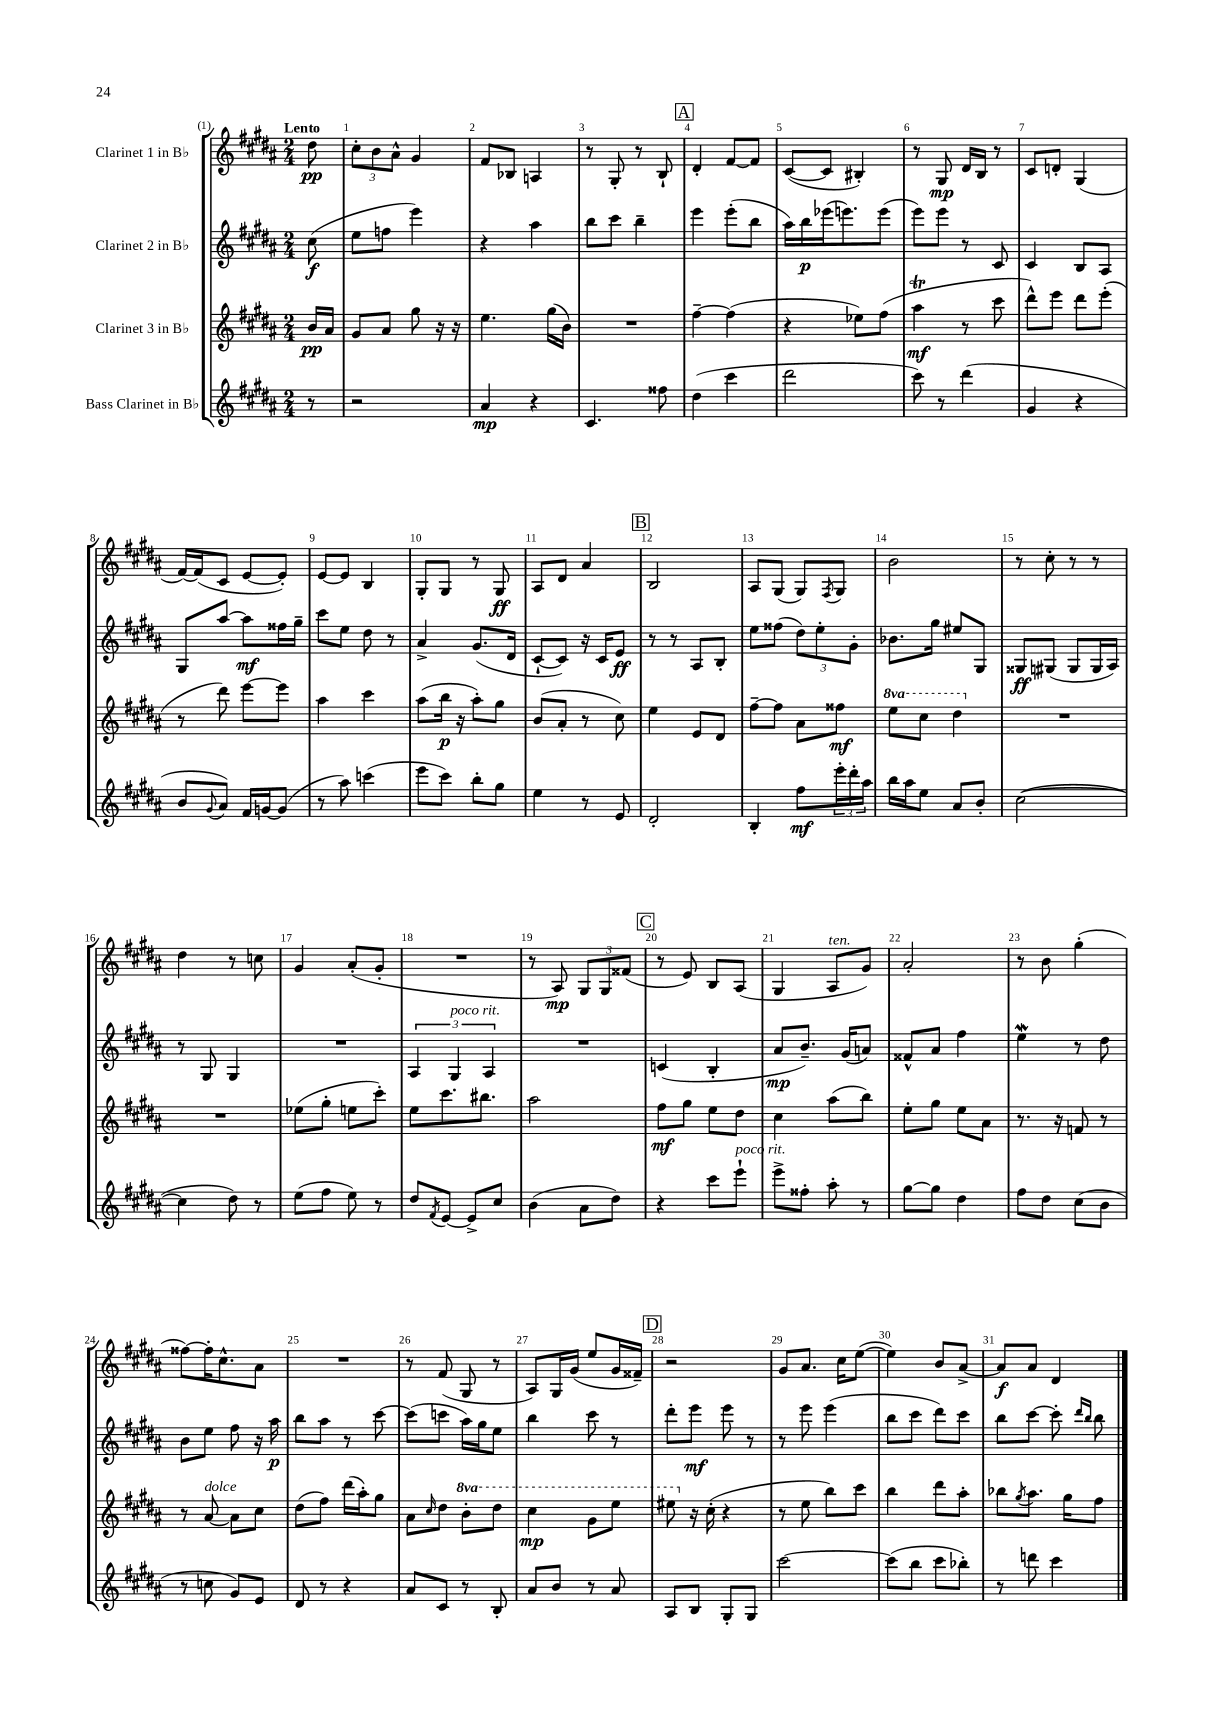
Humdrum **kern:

**kern	**dynam	**kern	**dynam	**kern	**dynam	**kern	**dynam
*part4	*part4	*part3	*part3	*part2	*part2	*part1	*part1
*staff4	*staff4	*staff3	*staff3	*staff2	*staff2	*staff1	*staff1
*I"Bass Clarinet in B♭	*	*I"Clarinet 3 in B♭	*	*I"Clarinet 2 in B♭	*	*I"Clarinet 1 in B♭	*
*clefG2	*	*clefG2	*	*clefG2	*	*clefG2	*
*k[f#c#g#d#a#]	*	*k[f#c#g#d#a#]	*	*k[f#c#g#d#a#]	*	*k[f#c#g#d#a#]	*
*M2/4	*	*M2/4	*	*M2/4	*	*M2/4	*
=	=	=	=	=	=	=	=
!	!	!	!	!	!	!LO:TX:a:B:t=Lento	!
8r	.	16b/LL	pp	(8cc#\	f	8dd#\	pp
.	.	16a#/JJ	.	.	.	.	.
=1	=1	=1	=1	=1	=1	=1	=1
2r	.	8g#/L	.	8ee\L	.	12cc#'\L	.
.	.	.	.	.	.	12b\	.
.	.	8a#/J	.	8ffn\J	.	.	.
.	.	.	.	.	.	12a#^^\J	.
.	.	8gg#\	.	4eee\)	.	4g#/	.
.	.	16r	.	.	.	.	.
.	.	16r	.	.	.	.	.
=2	=2	=2	=2	=2	=2	=2	=2
4a#/	mp	4.ee\	.	4r	.	8f#/L	.
.	.	.	.	.	.	8B-X/J	.
4r	.	.	.	4aa#\	.	4An/	.
.	.	(16gg#\LL	.	.	.	.	.
.	.	16b\JJ)	.	.	.	.	.
=3	=3	=3	=3	=3	=3	=3	=3
4.c#/	.	2r	.	8bb\L	.	8r	.
.	.	.	.	8ccc#\J	.	8G#'/	.
.	.	.	.	4bb~\	.	8r	.
8ff##X\	.	.	.	.	.	8B`/	.
!!LO:REH:place=s1:t=A
=4	=4	=4	=4	=4	=4	=4	=4
(4dd#\	.	[4ff#~\	.	4eee\	.	4d#'/	.
4ccc#\	.	(4ff#\]	.	(8eee'\L	.	[8f#/L	.
.	.	.	.	8bb\J	.	8f#/J]	.
=5	=5	=5	=5	=5	=5	=5	=5
2ddd#\	.	4r	.	16aa#\LL)	.	([8c#/L	.
.	.	.	.	16bb\	p	.	.
.	.	.	.	(16eee-X\J	.	8c#/J]	.
.	.	.	.	8.eeen\)	.	.	.
.	.	8ee-X\L)	.	.	.	4B#X'/)	.
.	.	(8ff#\J	.	(8eee\J	.	.	.
=6	=6	=6	=6	=6	=6	=6	=6
8ccc#\)	.	4aa#t\	mf	8eee\L)	.	8r	.
8r	.	.	.	8eee\J	.	8G#/	mp
(4ddd#\	.	8r	.	8r	.	16d#/LL	.
.	.	.	.	.	.	16B/JJ	.
.	.	8ccc#\	.	8c#/	.	8r	.
=7	=7	=7	=7	=7	=7	=7	=7
4g#/	.	8ddd#^^\L)	.	4c#/	.	8c#/L	.
.	.	8eee\J	.	.	.	8dn'/J	.
4r	.	8ddd#\L	.	8B/L	.	(4G#/	.
.	.	(8eee'\J	.	8A#/J	.	.	.
!!LO:LB:g=z
=8	=8	=8	=8	=8	=8	=8	=8
8b/L	.	8r	.	8G#/L	.	[16f#/LL)	.
.	.	.	.	.	.	(16f#/J]	.
8qqg#/	.	.	.	.	.	.	.
8a#/J)	.	8ddd#\)	.	[8aa#/J	.	8c#/J	.
16f#/LL	.	[8eee\L	.	8aa#\L]	mf	[8e/L	.
[16gn/J	.	.	.	.	.	.	.
(8g/J]	.	8eee\J]	.	16ff##X\L	.	8e'/J])	.
.	.	.	.	16gg#~\JJ	.	.	.
=9	=9	=9	=9	=9	=9	=9	=9
8r	.	4aa#\	.	8ccc#\L	.	[8e/L	.
8aa#\)	.	.	.	8ee\J	.	8e/J]	.
(4cccn\	.	4ccc#\	.	8dd#\	.	4B/	.
.	.	.	.	8r	.	.	.
=10	=10	=10	=10	=10	=10	=10	=10
8eee\L	.	(8aa#\L	.	4a#^/	.	8G#'/L	.
8ccc#\J)	.	16bb\Jk	p	.	.	8G#/J	.
.	.	16r	.	.	.	.	.
8bb'\L	.	8aa#'\L)	.	(8.g#/L	.	8r	.
8gg#\J	.	8gg#\J	.	.	.	8G#/	ff
.	.	.	.	16d#/Jk	.	.	.
=11	=11	=11	=11	=11	=11	=11	=11
4ee\	.	(8b/L	.	[8c#`/L	.	8A#/L	.
.	.	8a#'/J	.	8c#/J])	.	8d#/J	.
8r	.	8r	.	16r	.	4a#/	.
.	.	.	.	16c#/KL	.	.	.
8e/	.	8cc#\)	.	8e/J	ff	.	.
!!LO:REH:place=s1:t=B
=12	=12	=12	=12	=12	=12	=12	=12
2d#'/	.	4ee\	.	8r	.	2B/	.
.	.	.	.	8r	.	.	.
.	.	8e/L	.	8A#/L	.	.	.
.	.	8d#/J	.	8B'/J	.	.	.
=13	=13	=13	=13	=13	=13	=13	=13
4B'/	.	[8ff#~\L	.	8ee\L	.	8A#/L	.
.	.	8ff#\J]	.	(8ff##X\J	.	(8G#/J	.
8ff#\L	mf	8a#\L	.	12dd#\L)	.	8G#/L)	.
.	.	.	.	12ee'\	.	.	.
.	.	.	.	.	.	8qF#/	.
24eee'\L	.	8ff##X\J	mf	.	.	8G#/J	.
24ddd#'\	.	.	.	12g#'\J	.	.	.
24aa#\JJ	.	.	.	.	.	.	.
=14	=14	=14	=14	=14	=14	=14	=14
*	*	*8va	*	*	*	*	*
16bb\LL	.	8eee\L	.	8.b-X\L	.	2b\	.
16aa#\J	.	.	.	.	.	.	.
8ee\J	.	8ccc#\J	.	.	.	.	.
.	.	.	.	16gg#\Jk	.	.	.
8a#/L	.	4ddd#\	.	8ee#X/L	.	.	.
8b'/J	.	.	.	8G#/J	.	.	.
=15	=15	=15	=15	=15	=15	=15	=15
*	*	*X8va	*	*	*	*	*
([2cc#\	.	2r	.	8G##X/L	ff	8r	.
.	.	.	.	(8G#X/J	.	8cc#'\	.
.	.	.	.	8G#/L	.	8r	.
.	.	.	.	16G#/L	.	8r	.
.	.	.	.	16A#/JJ)	.	.	.
!!LO:LB:g=z
=16	=16	=16	=16	=16	=16	=16	=16
4cc#\]	.	2r	.	8r	.	4dd#\	.
.	.	.	.	8G#/	.	.	.
8dd#\)	.	.	.	4G#/	.	8r	.
8r	.	.	.	.	.	8ccn\	.
=17	=17	=17	=17	=17	=17	=17	=17
(8ee\L	.	(8ee-X\L	.	2r	.	4g#/	.
8ff#\J	.	8gg#'\J	.	.	.	.	.
8ee\)	.	8een\L	.	.	.	(8a#'/L	.
8r	.	8ccc#'\J)	.	.	.	8g#'/J	.
=18	=18	=18	=18	=18	=18	=18	=18
8dd#/L	.	8ee\L	.	6A#/	.	2r	.
8qf#/	.	.	.	.	.	.	.
[8e/J	.	8.ccc#\	.	.	.	.	.
!	!	!	!	!LO:TX:a:i:t=poco rit.	!	!	!
.	.	.	.	6G#/	.	.	.
8e^/L]	.	.	.	.	.	.	.
.	.	8.bb#X\J	.	.	.	.	.
.	.	.	.	6A#/	.	.	.
8cc#/J	.	.	.	.	.	.	.
=19	=19	=19	=19	=19	=19	=19	=19
(4b\	.	2aa#\	.	2r	.	8r	.
.	.	.	.	.	.	8A#/)	mp
8a#\L	.	.	.	.	.	12G#/L	.
.	.	.	.	.	.	12G#/	.
8dd#\J)	.	.	.	.	.	.	.
.	.	.	.	.	.	(12f##X/J	.
!!LO:REH:place=s1:t=C
=20	=20	=20	=20	=20	=20	=20	=20
4r	.	8ff#\L	mf	(4cn/	.	8r	.
.	.	8gg#\J	.	.	.	8e/)	.
8ccc#\L	.	8ee\L	.	4B'/	.	8B/L	.
!LO:TX:a:i:t=poco rit.	!	!	!	!	!	!	!
8eee`\J	.	8dd#\J	.	.	.	(8A#/J	.
=21	=21	=21	=21	=21	=21	=21	=21
8eee^\L	.	4cc#\	.	8a#/L	mp	4G#/	.
8ff##X'\J	.	.	.	8.b~/J)	.	.	.
!	!	!	!	!	!	!LO:TX:a:i:t=ten.	!
8aa#'\	.	(8aa#\L	.	.	.	8A#/L	.
.	.	.	.	(16g#/KL	.	.	.
8r	.	8bb\J)	.	8an/J)	.	8g#/J)	.
=22	=22	=22	=22	=22	=22	=22	=22
[8gg#\L	.	8ee'\L	.	8f##X^^/L	.	2a#'/	.
8gg#\J]	.	8gg#\J	.	8a#/J	.	.	.
4dd#\	.	8ee\L	.	4ff#\	.	.	.
.	.	8a#\J	.	.	.	.	.
=23	=23	=23	=23	=23	=23	=23	=23
8ff#\L	.	8.r	.	4eew\	.	8r	.
8dd#\J	.	.	.	.	.	8b\	.
.	.	16r	.	.	.	.	.
(8cc#\L	.	8fn/	.	8r	.	(4gg#'\	.
8b\J	.	8r	.	8dd#\	.	.	.
!!LO:LB:g=z
=24	=24	=24	=24	=24	=24	=24	=24
8r	.	8r	.	8b\L	.	[8ff##X\L)	.
!	!	!LO:TX:a:i:t=dolce	!	!	!	!	!
8ccn\	.	[8a#/	.	8ee\J	.	16ff##'\K]	.
.	.	.	.	.	.	8.cc#^^\	.
8g#/L)	.	8a#\L]	.	8ff#\	.	.	.
8e/J	.	8cc#\J	.	16r	.	8a#\J	.
.	.	.	.	16aa#\	p	.	.
=25	=25	=25	=25	=25	=25	=25	=25
8d#/	.	(8dd#\L	.	8bb\L	.	2r	.
8r	.	8ff#\J)	.	8aa#\J	.	.	.
4r	.	(16ddd#\LL	.	8r	.	.	.
.	.	16aa#'\J)	.	.	.	.	.
.	.	8gg#\J	.	[8ccc#\	.	.	.
=26	=26	=26	=26	=26	=26	=26	=26
8a#/L	.	8a#\L	.	(8ccc#\L]	.	8r	.
.	.	16qqcc#/	.	.	.	.	.
8c#/J	.	8dd#\J	.	8cccn\J	.	(8f#/	.
*	*	*8va	*	*	*	*	*
8r	.	8bb'\L	.	16aa#\LL)	.	8G#/	.
.	.	.	.	16gg#\J	.	.	.
8B'/	.	8ddd#\J	.	8ee\J	.	8r	.
=27	=27	=27	=27	=27	=27	=27	=27
8a#/L	.	4ccc#\	mp	4bb\	.	8A#/L)	.
8b/J	.	.	.	.	.	16G#/L	.
.	.	.	.	.	.	(16g#/JJ	.
8r	.	8gg#\L	.	8ccc#\	.	8ee/L	.
8a#/	.	8eee\J	.	8r	.	16g#/L	.
.	.	.	.	.	.	16f##X~/JJ)	.
!!LO:REH:place=s1:t=D
=28	=28	=28	=28	=28	=28	=28	=28
8A#/L	.	8eee#X\	.	8ddd#'\L	.	2r	.
*	*	*X8va	*	*	*	*	*
8B/J	.	16r	.	8eee\J	mf	.	.
.	.	(16cc#'\	.	.	.	.	.
8G#'/L	.	4r	.	8eee\	.	.	.
8G#/J	.	.	.	8r	.	.	.
=29	=29	=29	=29	=29	=29	=29	=29
[2ccc#\	.	8r	.	8r	.	8g#/L	.
.	.	8ee\	.	8eee\	.	8.a#/J	.
.	.	8bb\L)	.	(4eee\	.	.	.
.	.	.	.	.	.	16cc#\KL	.
.	.	8ccc#\J	.	.	.	([8ee\J	.
=30	=30	=30	=30	=30	=30	=30	=30
(8ccc#\L]	.	4bb\	.	8bb\L	.	4ee\])	.
8bb\J	.	.	.	8ccc#\J	.	.	.
8ccc#\L	.	8ddd#\L	.	8ddd#\L)	.	8b/L	.
8bb-X'\J)	.	8aa#'\J	.	8ccc#\J	.	[8a#^/J	.
=31	=31	=31	=31	=31	=31	=31	=31
8r	.	8bb-X\L	.	8bb\L	.	8a#/L]	f
.	.	8qgg#/	.	.	.	.	.
8dddn\	.	8.aa#\J	.	[8ccc#\J	.	8a#/J	.
4ccc#\	.	.	.	8ccc#'\]	.	4d#/	.
.	.	16gg#\KL	.	.	.	.	.
.	.	.	.	16qqddd#/LL	.	.	.
.	.	.	.	16qqbb/JJ	.	.	.
.	.	8ff#\J	.	8bb\	.	.	.
==	==	==	==	==	==	==	==
*-	*-	*-	*-	*-	*-	*-	*-
